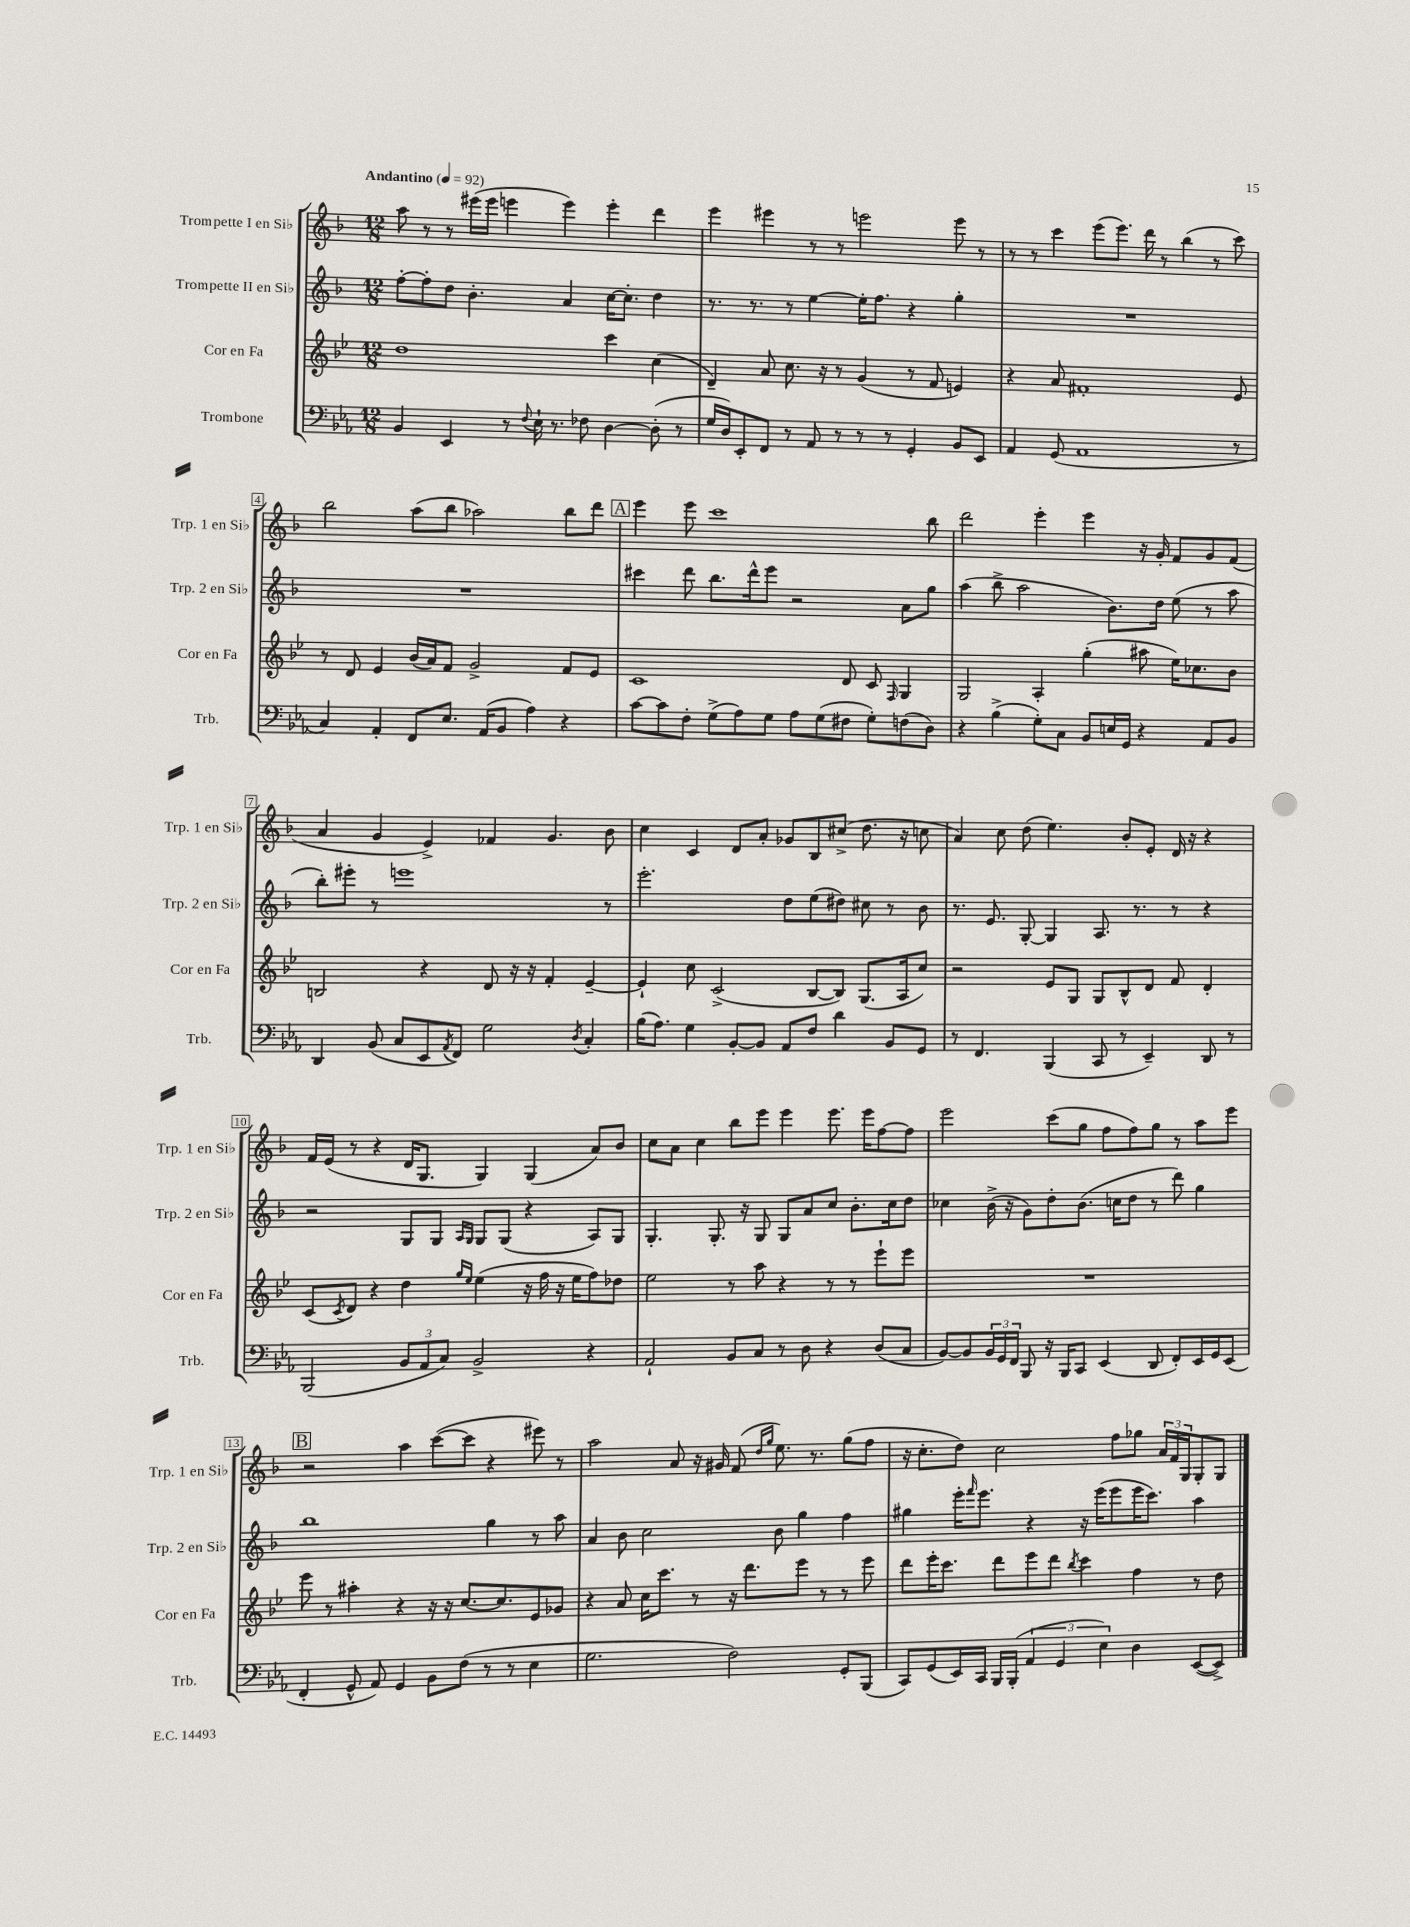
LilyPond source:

<<
\new StaffGroup <<
\new Staff = "s0" \with { instrumentName = "Trompette I en Sib" shortInstrumentName = "Trp. 1 en Sib" } {
    \clef treble \key f \major \numericTimeSignature \time 12/8 \tempo "Andantino" 4 = 92
    a''8 r8 r8 eis'''16( eis'''16 e'''4 e'''4) e'''4-. d'''4 |
    e'''4 eis'''4 r8 r8 e'''2 e'''8 r8 |
    r8 r8 c'''4 e'''8( e'''8.) d'''16 r8 bes''4( r8 c'''8) |
    bes''2 a''8( bes''8 aes''2) bes''8 d'''8 |
    \mark \markup { \box "A" } e'''4 e'''8 c'''1 bes''8 |
    d'''2 e'''4-. e'''4 r16 g'16-. f'8 g'8 f'8( |
    a'4 g'4 e'4->) fes'4 g'4. bes'8 |
    c''4 c'4 d'8 a'8-. ges'8 bes8 cis''8->( d''8. r16 c''8 |
    a'4) c''8 d''8( e''4.) bes'8-. e'8-. d'16 r16 r4 |
    f'16 e'16( r8 r4 d'16 g8. g4) g4( a'8) bes'8 |
    c''8 a'8 c''4 bes''8 e'''8 e'''4 e'''8. e'''16 f''8~ f''8 |
    e'''2 c'''8( g''8 f''8 f''8) g''8 r8 a''8 e'''8 |
    \mark \markup { \box "B" } r2 a''4 c'''8~( c'''8 r4 eis'''8) r8 |
    a''2 a'8 r16 gis'16 f'8( \grace { d''16 g''16 } e''8.) r8. g''8( f''8 |
    r16 c''8.-. d''8) c''2 f''8 ges''8 \tuplet 3/2 { a'16 f'16 g16 } g8-. g8 \bar "|." |
}
\new Staff = "s1" \with { instrumentName = "Trompette II en Sib" shortInstrumentName = "Trp. 2 en Sib" } {
    \clef treble \key f \major \numericTimeSignature \time 12/8
    f''8~-. f''8-. d''8 bes'4.-. a'4 c''16~ c''8.-. d''4 |
    r8. r8. r8 e''4~ e''16-. f''8. r4 g''4-. |
    R1. |
    R1. |
    \mark \markup { \box "A" } cis'''4 d'''8 bes''8. d'''16-^ e'''8 r2 a'8 g''8 |
    a''4( bes''8-> a''2 bes'8.) d''16 e''8( r8 a''8 |
    bes''8-.) eis'''8-. r8 e'''1 r8 |
    e'''2.-. d''8 e''8( dis''8) cis''8 r8 bes'8 |
    r8. e'8. g8~-. g4 a8. r8. r8 r4 |
    r2 g8 g8 \grace { a16 g16 } g8 g8( r4 a8) g8 |
    g4.-. g8.-. r16 g8 g8 a'8 c''8 bes'8.-. c''16 d''8 |
    ces''4 bes'16->( r16 g'8) d''8-. bes'8.( c''16 d''8 r8 d'''8) g''4 |
    \mark \markup { \box "B" } bes''1 g''4 r8 a''8 |
    a'4 bes'8 c''2 bes'8 g''4 f''4 |
    gis''4 e'''16-. \grace { f'''16 } e'''8. r4 r16 e'''16( e'''8 e'''16 c'''8.) a''4 \bar "|." |
}
\new Staff = "s2" \with { instrumentName = "Cor en Fa" shortInstrumentName = "Cor en Fa" } {
    \clef treble \key bes \major \numericTimeSignature \time 12/8
    d''1 c'''4 c''4( |
    d'4--) a'8 c''8. r16 r8 g'4( r8 f'8 e'4) |
    r4 a'8 fis'1-. ees'8 |
    r8 d'8 ees'4 bes'16( a'16) f'8 g'2-> f'8 ees'8 |
    \mark \markup { \box "A" } c'1 d'8 c'8 \grace { f16 } g4 |
    g2 a4-. g''4-.( ais''8 ees''16) ces''8. bes'8 |
    b2 r4 d'8 r16 r16 f'4-. ees'4~-- |
    ees'4-! c''8 c'2->( bes8~ bes8) g8.( a16 c''8) |
    r2 ees'8 g8 g8 bes8-^ d'8 f'8 d'4-. |
    c'8( \acciaccatura { c'8 } d'8) r4 d''4 \grace { g''16 ees''16 } ees''4( r16 f''16 r16 ees''16 f''8) des''8 |
    ees''2 r8 a''8 r4 r8 r8 ees'''8-! ees'''8 |
    R1. |
    \mark \markup { \box "B" } ees'''8 r8 ais''4-. r4 r16 r16 c''8.~ c''8. ees'8 ges'8 |
    r4 a'8 c''16 c'''8. r8 r16 d'''8. ees'''8 r8 r8 ees'''8 |
    d'''8 ees'''16-. c'''8. d'''8 ees'''8 d'''8 \acciaccatura { bes''8 } c'''4 f''4 r8 d''8 \bar "|." |
}
\new Staff = "s3" \with { instrumentName = "Trombone" shortInstrumentName = "Trb." } {
    \clef bass \key ees \major \numericTimeSignature \time 12/8
    bes,4 ees,4 r8 \appoggiatura { f8 } ees16-! r8. fes8 d4~ d8-.( r8 |
    g16 d16) ees,8-. f,8 r8 aes,8 r8 r8 r8 g,4-. bes,8 ees,8 |
    aes,4 g,8( aes,1 r8 |
    c4) aes,4-. f,8 ees8. aes,16( bes,8 aes4) r4 |
    \mark \markup { \box "A" } c'8~ c'8 f8-. g8->( aes8) g8 aes8 g8( fis8 g8-.) f8( d8) |
    r4 bes4->( g8-.) c8 bes,8 e16 g,16 r4 aes,8 bes,8 |
    d,4 bes,8( c8 ees,8 \acciaccatura { aes,8 } f,8) g2 \acciaccatura { d8 } c4-. |
    bes16( aes8.) g4 bes,8~-. bes,8 aes,8 f8 d'4 bes,8 g,8 |
    r8 f,4. bes,,4( c,8 r8 ees,4--) d,8 r8 |
    bes,,2( \tuplet 3/2 { bes,8 aes,8 c8) } bes,2-> r4 |
    aes,2-! bes,8 c8 r8 d8 r4 d8( c8 |
    bes,8~) bes,8 \tuplet 3/2 { bes,16 g,16 f,16 } bes,,8 r16 bes,,16 c,8 ees,4( d,8 f,8-.) ees,16 g,16 ees,8( |
    \mark \markup { \box "B" } f,4-. g,8-^ aes,8) g,4 bes,8 f8( r8 r8 ees4 |
    g2. f2) g,8-. bes,,8( |
    c,8) g,8( ees,16) c,16 bes,,16 bes,,16-.( \tuplet 3/2 { aes,4 g,4 ees4) } d4 ees,8~( ees,8->) \bar "|." |
}
>>
>>
\layout { \context { \Score \override BarNumber.stencil = #(make-stencil-boxer 0.1 0.3 ly:text-interface::print) } }
